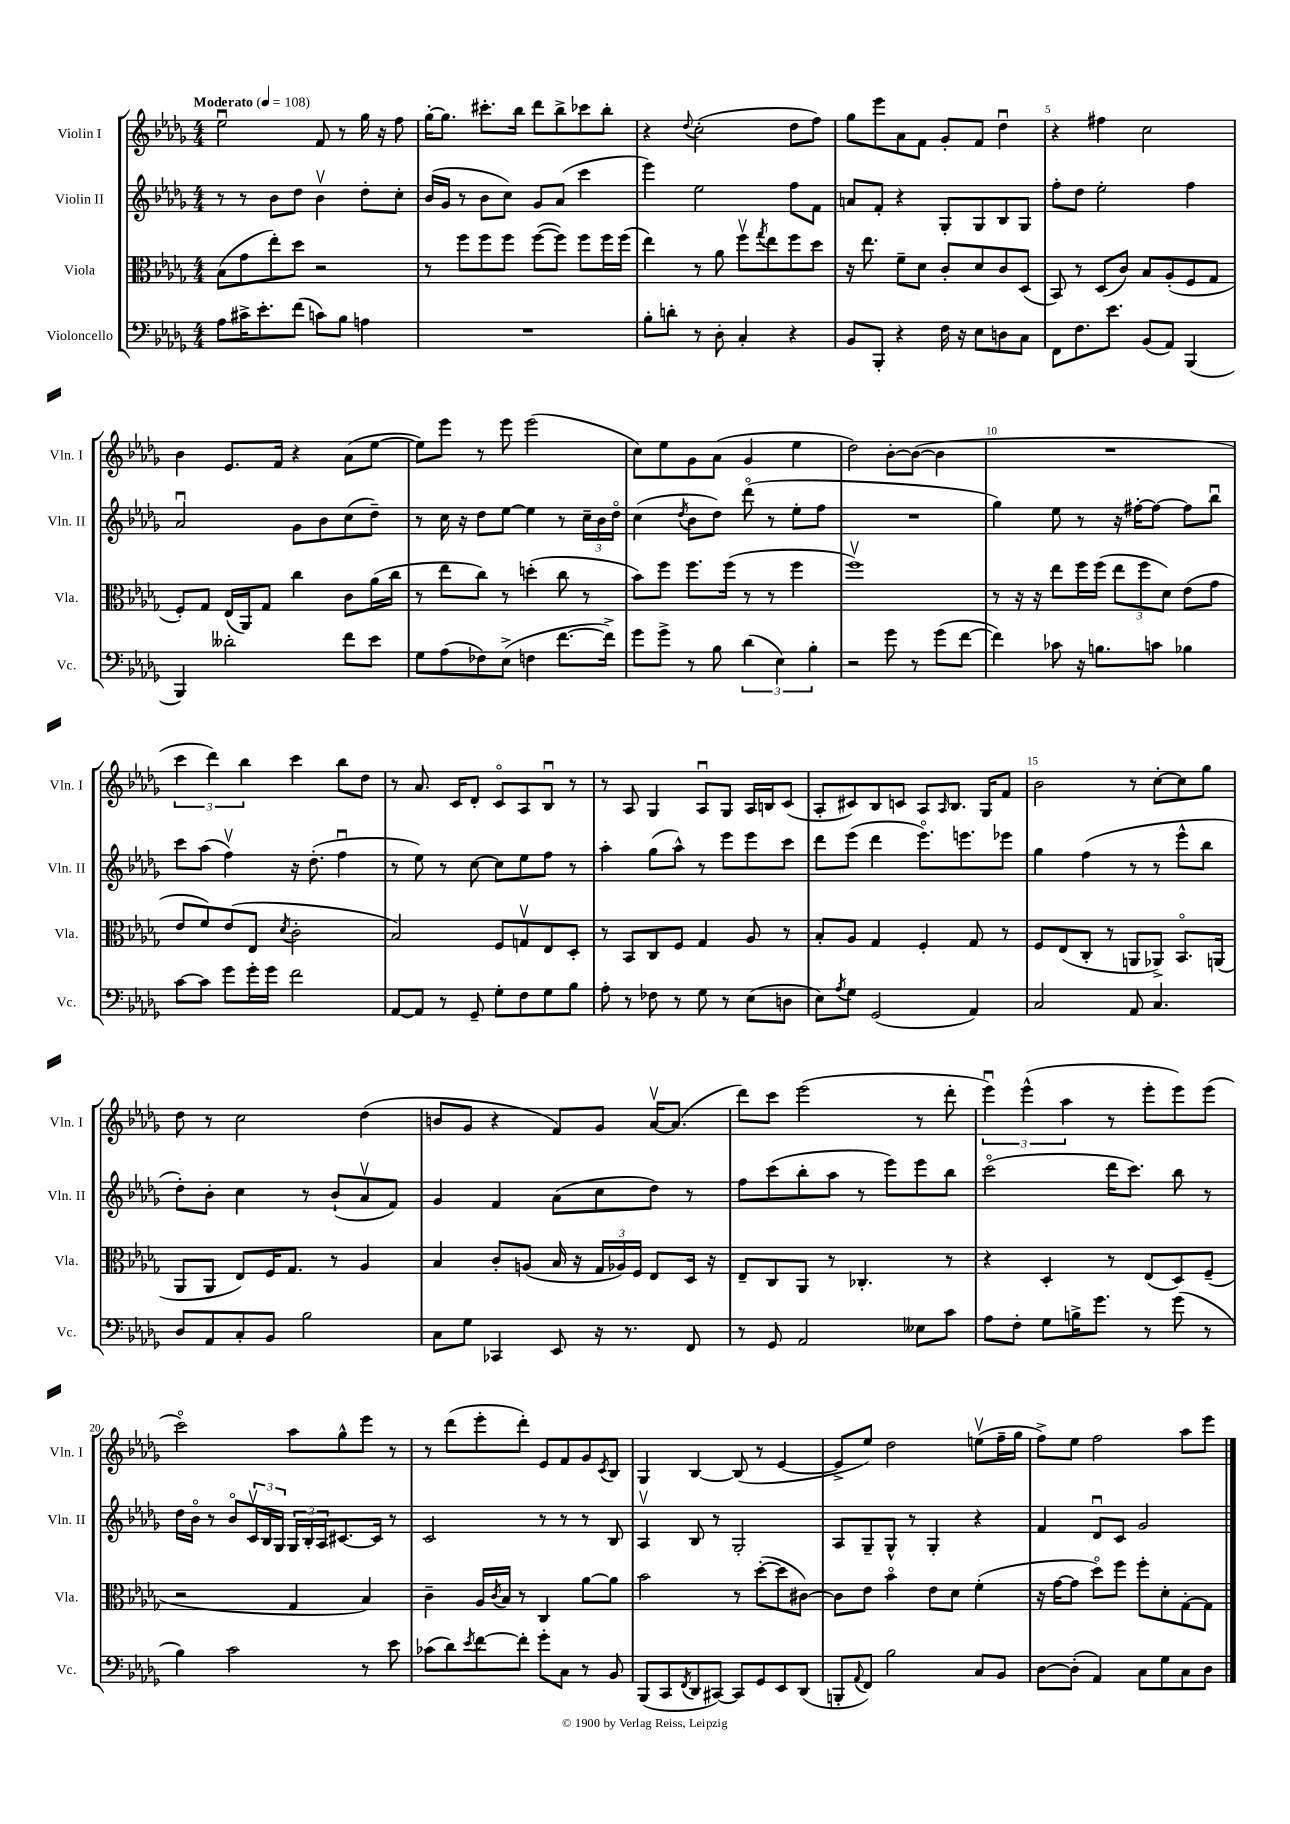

**kern	**kern	**kern	**kern
*staff4	*staff3	*staff2	*staff1
*clefF4	*clefC3	*clefG2	*clefG2
*k[b-e-a-d-g-]	*k[b-e-a-d-g-]	*k[b-e-a-d-g-]	*k[b-e-a-d-g-]
*M4/4	*M4/4	*M4/4	*M4/4
*MM108	*MM108	*MM108	*MM108
8A-	(8B-	8r	2ee-u
16c#^	8g-	8r	.
8.e-'	.	.	.
.	8ee-')	8b-	.
(8f	8dd-	8dd-	.
8c)	2r	4b-v	8f
8B-	.	.	8r
4A	.	8dd-'	16gg-
.	.	.	16r
.	.	8cc'	8ff
=	=	=	=
1r	8r	(16b-	[16gg-'
.	.	16g-	8.gg-]
.	8ff	8r	.
.	8ff	8b-	8.ccc#'
.	8ff	8cc)	.
.	.	.	16bb-
.	([8ff	8g-	8ddd-
.	8ff])	(8a-	8bb-^
.	8ff	4ccc	8ccc-
.	16ff	.	8bb-'
.	(16ff	.	.
=	=	=	=
8B-'	4ee-)	4eee-)	4r
8d'	.	.	.
.	.	.	8qqdd-
8r	8r	2ee-	(2cc'
8D-'	8a-	.	.
4C'	8ffv	.	.
.	8qgg-	.	.
.	8ee-	.	.
4r	8ff	8ff	8dd-
.	8dd-	8f	8ff)
=	=	=	=
8BB-	16r	8a	8gg-
.	8.ee-	.	.
8BBB-'	.	8f'	8eee-
4r	8f~	4r	8a-
.	8d-	.	8f
16F	8c'	8G-'	8g-'
16r	.	.	.
8E-	8d-	8G-	8f
8D	8c	8B-	4dd-u
8C	(8D-	8G-	.
=	=	=	=
8FF	8BB-)	8ff'	4r
8.F	8r	8dd-	.
.	(8D-	2ee-'	4ff#
8.e-	.	.	.
.	8c)	.	.
(8BB-	8B-	.	2cc
8AA-)	(8A-'	.	.
(4BBB-	8F	4ff	.
.	8G-	.	.
=	=	=	=
4BBB-)	8F')	2a-u	4b-
.	8G-	.	.
2d--'	(16E-	.	8.e-
.	16AA-)	.	.
.	8G-	.	.
.	.	.	16f
.	4cc	8g-	4r
.	.	8b-	.
8f	8c	(8cc	(8a-
8e-	(16a-	8dd-~)	[8ee-
.	16cc	.	.
=	=	=	=
8G-	8r	8r	8ee-])
(8A-	8ee-	16cc	8eee-
.	.	16r	.
8F-)	8cc)	8dd-	8r
(8E-^	8r	[8ee-	8eee-
4F	(4dd'	4ee-]	(2eee-
[8.f	8cc	8r	.
.	8r	24cc~	.
.	.	24b-	.
16f^])	.	.	.
.	.	24dd-o	.
=	=	=	=
8g-	8b-)	(4cc	8cc)
8g-^	8ff	.	8ee-
.	.	8qdd-	.
8r	8.ff	8b-	8g-
8B-	.	8dd-)	(8a-
.	(16ff	.	.
(6d-	8r	(8ddd-o	4g-
.	8r	8r	.
6E-)	.	.	.
.	4ff	8ee-'	4ee-
6B-'	.	.	.
.	.	8ff	.
=	=	=	=
2r	1ffv)	1r	2dd-)
8g-	.	.	[8b-'
8r	.	.	(8b-_
(8g-	.	.	4b-]
[8f	.	.	.
=	=	=	=
4f])	8r	4gg-)	1r
.	16r	.	.
.	16r	.	.
8c-	8ee-	8ee-	.
16r	16ff	8r	.
8.B	(16ff	.	.
.	12ee-	16r	.
.	.	[16ff#'	.
.	12ff	.	.
8c	.	8ff#_	.
.	12d-)	.	.
4B-	(8e-	8ff#]	.
.	8g-	8bb-u	.
=	=	=	=
[8c	8e-	8ccc	6ccc
8c]	8f)	(8aa-	.
.	.	.	6ddd-)
8g-	(8e-	4ffv)	.
.	.	.	6bb-
16g-'	8E-	.	.
16g-	.	.	.
.	8qd-	.	.
2f	2c'	16r	4ccc
.	.	(8.dd-'	.
.	.	4ffu	8bb-
.	.	.	8dd-
=	=	=	=
[8AA-	2B-)	8r	8r
8AA-]	.	8ee-)	8.a-
8r	.	8r	.
.	.	.	16c
8GG-~	.	[8cc	8d-'
8G-'	8F	8cc]	8co
8F	8Gv	8ee-	8A-
8G-	8E-	8ff	8B-u
8B-	8D-'	8r	8r
=	=	=	=
8A-'	8r	4aa-'	8r
8r	8BB-	.	8A-
8F-	8C	(8gg-	4G-
8r	8F	8aa-^^)	.
8G-	4G-	8r	8A-u
8r	.	8eee-	8G-
(8E-	8A-	8eee-	16A-
.	.	.	16B
8D	8r	8ccc	(8c
=	=	=	=
8E-)	8B-'	8ddd-	8A-'
8qA-	.	.	.
8G-	8A-	(8eee-	8c#)
(2GG-	4G-	4ddd-	8B-
.	.	.	8c
.	4F'	8.eee-o)	8A-
.	.	.	16qqA-
.	.	.	8.B-
.	.	8.eee	.
4AA-)	8G-	.	.
.	.	.	16G-
.	8r	8eee-	8f
=	=	=	=
2C	8F	4gg-	2b-
.	(8E-	.	.
.	8C'	(4ff	.
.	8r	.	.
8AA-	8AA	8r	8r
4.C	8AA-^)	8r	[8cc'
.	8.BB-o	8eee-^^	8cc]
.	.	8bb-	8gg-
.	(16AA	.	.
=	=	=	=
8D-	8AA-	8dd-')	8dd-
8AA-	8AA-	8b-'	8r
8C'	8E-)	4cc	2cc
8BB-	16F	.	.
.	8.G-	.	.
2B-	.	8r	.
.	8r	(8b-`	.
.	4A-	8a-v	(4dd-
.	.	8f)	.
=	=	=	=
8C	4B-	4g-	8b
8G-	.	.	8g-
4CC-	8c'	4f	4r
.	(8A	.	.
8EE-	16B-	(8a-	8f)
.	16r	.	.
16r	24G-	8cc	8g-
.	24A-)	.	.
8.r	.	.	.
.	24F	.	.
.	8E-	8dd-)	[16a-v
.	.	.	(8.a-]
8FF	16D-	8r	.
.	16r	.	.
=	=	=	=
8r	8E-~	8ff	8ddd-)
8GG-	8C	(8ccc	8ccc
2AA-	8AA-	8bb-'	(2eee-
.	8r	8aa-	.
.	4.C-'	8r	.
.	.	8eee-)	.
8E--	.	8eee-	8r
8c	8r	8bb-	8ddd-'
=	=	=	=
8A-	4r	(2ccco	6eee-u)
8F'	.	.	.
.	.	.	(6eee-^^
8G-	4D-'	.	.
.	.	.	6aa-
16B^	.	.	.
8.g-	.	.	.
.	8r	16ddd-	8r
.	.	8.ccc)	.
8r	(8E-	.	8eee-'
(8g-	8D-)	8bb-	8eee-)
8r	(8F~	8r	(8eee-
=	=	=	=
4B-)	2r	16dd-	2ccco)
.	.	16b-o	.
.	.	8r	.
2c	.	8b-o	.
.	.	24cv	.
.	.	24B-	.
.	.	24G-	.
.	4G-	24G-	8aa-
.	.	24B-'	.
.	.	24A-	.
.	.	[8.c#	8gg-^^
8r	4B-)	.	8eee-
.	.	16c#]	.
8e-	.	8r	8r
=	=	=	=
(8c-	4c~	2c	8r
8d-)	.	.	(8ddd-
8qe-	.	.	.
[8f	16A-	.	8eee-'
.	8qc	.	.
.	16B-	.	.
8f']	8r	.	8ddd-')
8g-'	4C	8r	8e-
8C	.	8r	8f
8r	[8a-	8r	8g-
.	.	.	8qc
8BB-	8a-]	8B-	8B-
=	=	=	=
(8BBB-	2b-	4A-v	4G-
8CC	.	.	.
8qFF	.	.	.
8DD-	.	8B-	[4B-
[8CC#)	.	8r	.
8CC#]	8r	2G-'	(8B-]
8GG-	([8dd-'	.	8r
8EE-	8dd-]	.	[4e-
(8DD-	[8c#)	.	.
=	=	=	=
8BBB'	8c#]	8A-	8e-^]
8qqAA-	.	.	.
8FF)	8e-	8G-~	8ee-)
2B-	4b-o	8G-^^	2dd-
.	.	8r	.
.	8e-	4G-'	.
.	8d-	.	.
8C	(4f'	4r	(8eev
8BB-	.	.	16ff~
.	.	.	16gg-
=	=	=	=
[8D-	16r	4f	8ff^)
.	[16g-	.	.
(8D-']	8g-]	.	8ee-
4AA-)	8dd-o)	8d-u	2ff
.	8ff	8c	.
8C	8ff'	2g-	.
8G-	8d-'	.	.
8C	[8G-'	.	8aa-
8D-	8G-]	.	8eee-
==	==	==	==
*-	*-	*-	*-
